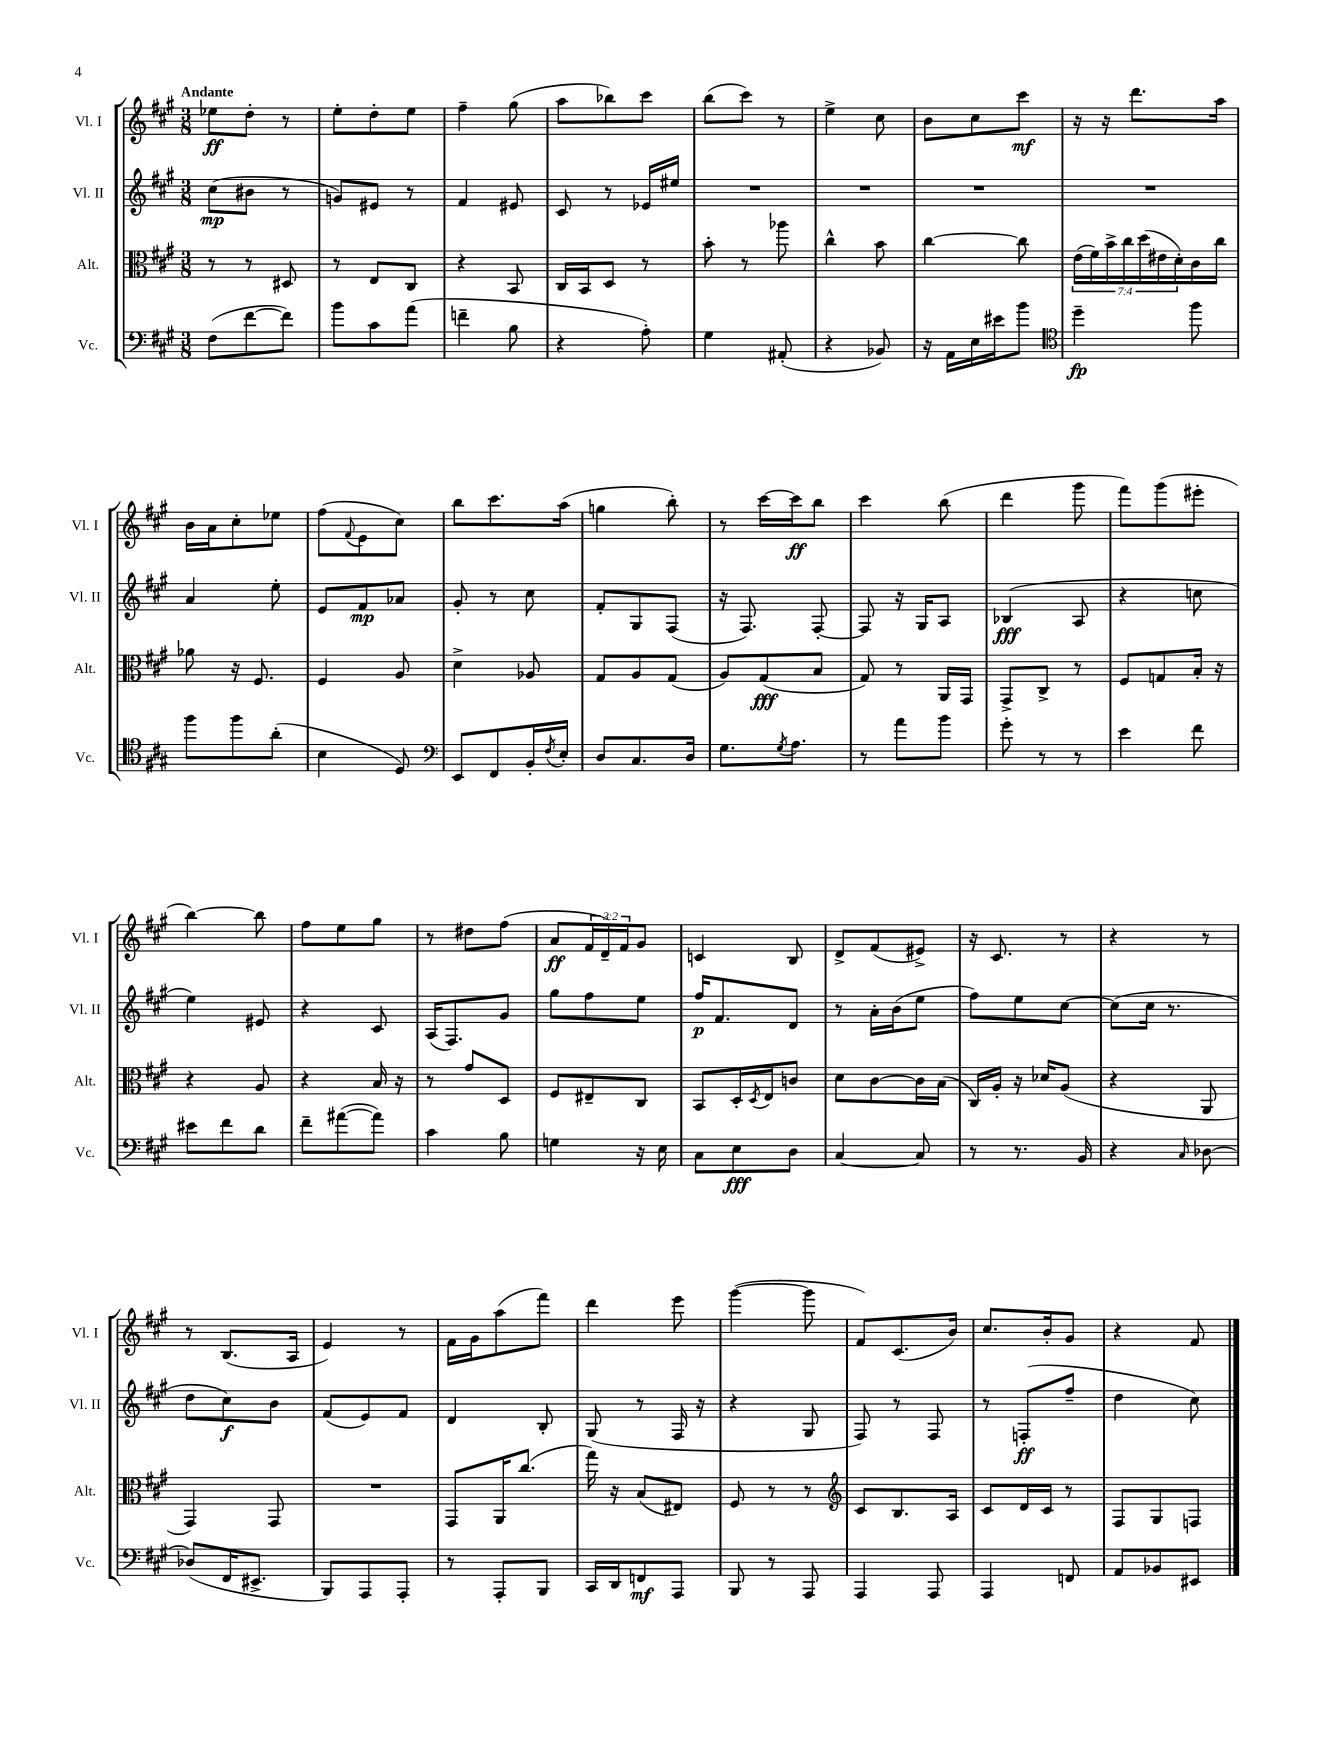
<<
\new StaffGroup <<
\new Staff = "s0" \with { instrumentName = "Vl. I" shortInstrumentName = "Vl. I" } {
    \clef treble \key a \major \numericTimeSignature \time 3/8 \override Staff.TupletNumber.text = #tuplet-number::calc-fraction-text \tempo "Andante"
    ees''8\ff d''8-. r8 |
    e''8-. d''8-. e''8 |
    fis''4-- gis''8( |
    a''8 bes''8) cis'''8 |
    b''8( cis'''8) r8 |
    e''4-> cis''8 |
    b'8 cis''8 cis'''8\mf |
    r16 r16 d'''8. a''16 |
    b'16 a'16 cis''8-. ees''8 |
    fis''8( \appoggiatura { fis'8 } e'8 cis''8) |
    b''8 cis'''8. a''16( |
    g''4 b''8-.) |
    r8 cis'''16~ cis'''16\ff b''8 |
    cis'''4 b''8( |
    d'''4 gis'''8 |
    fis'''8) gis'''8( eis'''8-. |
    b''4~) b''8 |
    fis''8 e''8 gis''8 |
    r8 dis''8 fis''8( |
    a'8\ff \tuplet 3/2 { fis'16 d'16--) fis'16 } gis'8 |
    c'4 b8 |
    d'8-> fis'8( eis'8->) |
    r16 cis'8. r8 |
    r4 r8 |
    r8 b8.( a16 |
    e'4) r8 |
    fis'16 gis'16 a''8( fis'''8) |
    d'''4 e'''8 |
    gis'''4~( gis'''8 |
    fis'8) cis'8.( b'16) |
    cis''8. b'16-. gis'8 |
    r4 fis'8 \bar "|." |
}
\new Staff = "s1" \with { instrumentName = "Vl. II" shortInstrumentName = "Vl. II" } {
    \clef treble \key a \major \numericTimeSignature \time 3/8
    cis''8\mp( bis'8 r8 |
    g'8) eis'8 r8 |
    fis'4 eis'8 |
    cis'8 r8 ees'16 eis''16 |
    R4. |
    R4. |
    R4. |
    R4. |
    a'4 e''8-. |
    e'8 fis'8\mp aes'8 |
    gis'8-. r8 cis''8 |
    fis'8-. gis8 fis8( |
    r16 fis8.) fis8~-. |
    fis8 r16 gis16 a8 |
    bes4\fff( a8 |
    r4 c''8 |
    e''4) eis'8 |
    r4 cis'8 |
    a16( fis8.) gis'8 |
    gis''8 fis''8 e''8 |
    fis''16\p fis'8. d'8 |
    r8 a'16-. b'16( e''8 |
    fis''8) e''8 cis''8~ |
    cis''8( cis''16 r8. |
    d''8 cis''8\f) b'8 |
    fis'8( e'8) fis'8 |
    d'4 b8-. |
    gis8( r8 fis16 r16 |
    r4 gis8 |
    fis8) r8 fis8 |
    r8 f8-.\ff( fis''8-- |
    d''4 cis''8) \bar "|." |
}
\new Staff = "s2" \with { instrumentName = "Alt." shortInstrumentName = "Alt." } {
    \clef alto \key a \major \numericTimeSignature \time 3/8 \override Staff.TupletNumber.text = #tuplet-number::calc-fraction-text
    r8 r8 dis8 |
    r8 e8 cis8 |
    r4 b,8 |
    cis16 b,16 d8 r8 |
    b'8-. r8 aes''8 |
    cis''4-^ b'8 |
    cis''4~ cis''8 |
    \tuplet 7/4 { e'16( fis'16) b'16-> cis''16 d''16( eis'16 d'16-.) } cis'16 cis''16 |
    aes'8 r16 fis8. |
    fis4 a8 |
    d'4-> aes8 |
    gis8 a8 gis8( |
    a8) gis8\fff( b8 |
    gis8) r8 a,16 gis,16 |
    gis,8-> cis8-> r8 |
    fis8 g8 b16-. r16 |
    r4 a8 |
    r4 b16 r16 |
    r8 gis'8 d8 |
    fis8 eis8-- cis8 |
    b,8 d16-. \acciaccatura { d8 } e16 c'8 |
    d'8 cis'8~ cis'16 b16( |
    cis16) a16-. r16 des'16 a8( |
    r4 a,8 |
    gis,4) gis,8 |
    R4. |
    gis,8 a,16 cis''8.( |
    gis''16) r16 b8( eis8) |
    fis8 r8 r8 |
    \clef treble cis'8 b8. a16 |
    cis'8 d'16 cis'16 r8 |
    fis8 gis8 f8 \bar "|." |
}
\new Staff = "s3" \with { instrumentName = "Vc." shortInstrumentName = "Vc." } {
    \clef bass \key a \major \numericTimeSignature \time 3/8
    fis8( fis'8~ fis'8) |
    b'8 cis'8 a'8( |
    f'4-- b8 |
    r4 a8-.) |
    gis4 ais,8-.( |
    r4 bes,8) |
    r16 a,16 e16 eis'16 b'8 |
    \clef tenor d''4--\fp fis''8 |
    fis''8 fis''8 a'8-.( |
    b4 d8) |
    \clef bass e,8 fis,8 b,16-. \acciaccatura { fis8 } e16-. |
    d8 cis8. d16 |
    gis8. \acciaccatura { gis8 } a8. |
    r8 a'8 b'8 |
    gis'8-. r8 r8 |
    e'4 fis'8 |
    eis'8 fis'8 d'8 |
    fis'8-- ais'8~( ais'8) |
    cis'4 b8 |
    g4 r16 e16 |
    cis8 e8\fff d8 |
    cis4~ cis8 |
    r8 r8. b,16 |
    r4 \grace { cis16 } des8~ |
    des8( fis,16 eis,8.-> |
    b,,8) a,,8 a,,8-. |
    r8 a,,8-. b,,8 |
    cis,16 d,16 f,8\mf a,,8 |
    b,,8 r8 a,,8 |
    a,,4 a,,8 |
    a,,4 f,8 |
    a,8 bes,8 eis,8 \bar "|." |
}
>>
>>
\layout { \context { \Score \remove "Bar_number_engraver" } }
